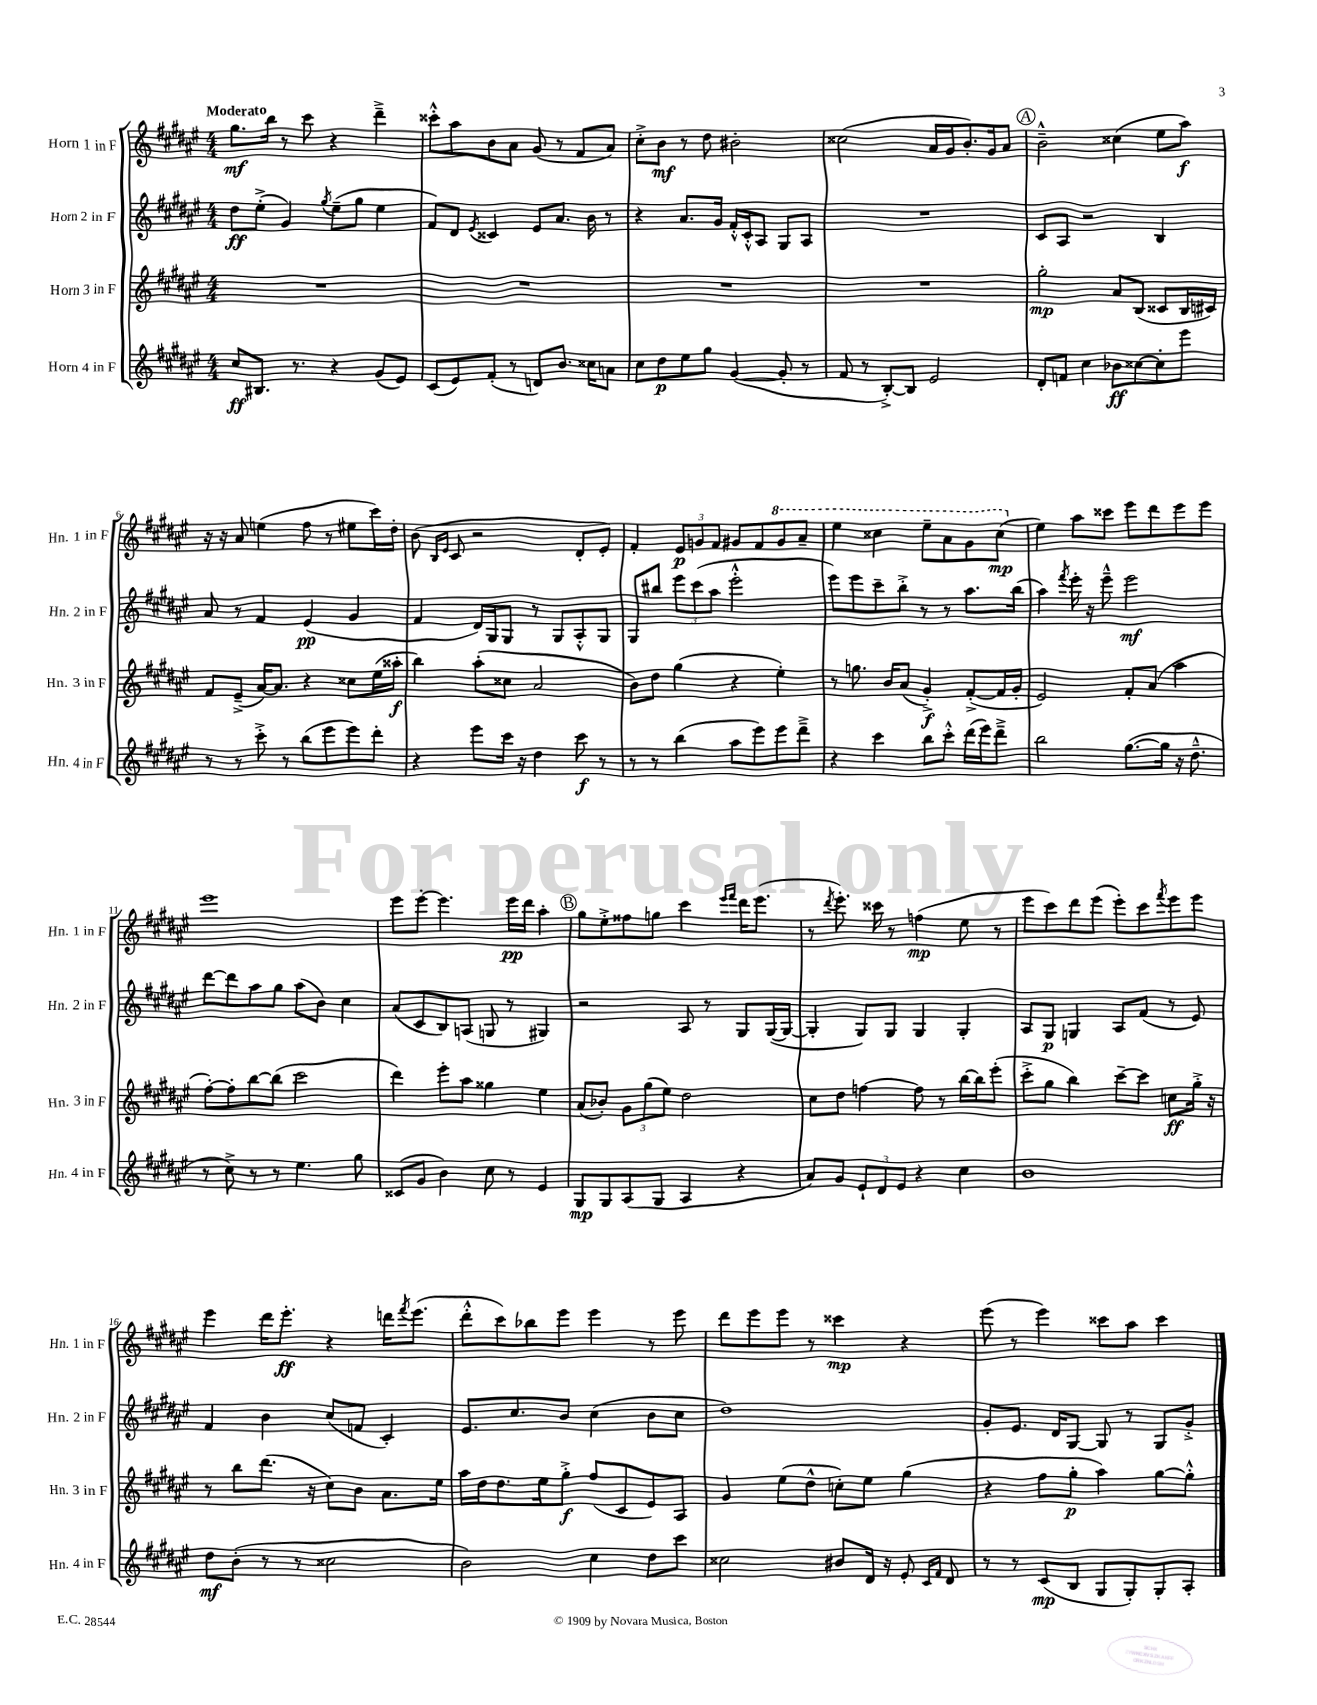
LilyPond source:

<<
\new StaffGroup <<
\new Staff = "s0" \with { instrumentName = "Horn 1 in F" shortInstrumentName = "Hn. 1 in F" } {
    \clef treble \key fis \major \numericTimeSignature \time 4/4 \tempo "Moderato"
    gis''8.\mf b''16 r8 cis'''8 r4 dis'''4---> |
    cisis'''8-.-^ ais''8 b'8 ais'8 gis'8( r8 fis'8 ais'8) |
    cis''8-.-> b'8\mf r8 dis''8 bis'2-. |
    cisis''2( ais'16 gis'16 b'8.-.) gis'16 ais'8 |
    \mark \markup { \circle "A" } b'2---^ cisis''4( eis''8 ais''8\f) |
    r16 r16 ais'8 e''4( fis''8 r8 eis''8 cis'''16) dis''16-. |
    b'8( \grace { b16 eis'16 } cis'8 r2 dis'8-. eis'8-.) |
    fis'4-. \tuplet 3/2 { eis'8\p g'8 fis'8 } gis'8 fis'8 \ottava #1 gis''8 ais''8-- |
    eis'''4 cisis'''4 eis'''8-- ais''8 gis''8 cisis'''8\mp( \ottava #0 |
    eis''4) ais''8 cisis'''8 eis'''8 dis'''8 eis'''8 eis'''8 |
    eis'''1 |
    eis'''8 eis'''8~-. eis'''4. eis'''16\pp dis'''16 ais''4-. |
    \mark \markup { \circle "B" } gis''8 eis''8-.-> fisis''8 g''8 cis'''4 \grace { eis'''16 fis'''16 } dis'''16 eis'''8.( |
    r8 \acciaccatura { dis'''8 } eis'''8.-.) cisis'''16 r8 f''4\mp( eis''8 r8 |
    eis'''8 cis'''8) dis'''8 eis'''8( eis'''8-.) cis'''8 \acciaccatura { fis'''8 } eis'''8 eis'''8 |
    eis'''4 dis'''16 eis'''8.-.\ff r4 d'''16 \acciaccatura { fis'''8 } eis'''8.( |
    dis'''8-.-^ cis'''8) bes''8 eis'''8 eis'''4 r8 eis'''8 |
    dis'''8 eis'''8 eis'''8 r8 cisis'''4\mp r4 |
    eis'''8( r8 eis'''4) cisis'''8 ais''8 cisis'''4 \bar "|." |
}
\new Staff = "s1" \with { instrumentName = "Horn 2 in F" shortInstrumentName = "Hn. 2 in F" } {
    \clef treble \key fis \major \numericTimeSignature \time 4/4
    dis''8\ff eis''8-.->( gis'4) \acciaccatura { gis''8 } eis''8--( gis''8 eis''4 |
    fis'8) dis'8 \acciaccatura { eis'8 } cisis'4 eis'8 ais'8. b'16 r8 |
    r4 ais'8. gis'16 fis'16-.-^ cis'16-.-^ ais8 gis8 ais8 |
    R1 |
    \mark \markup { \circle "A" } cis'8 ais8 r2 b4 |
    ais'8 r8 fis'4 eis'4\pp( gis'4 |
    fis'4 dis'16) gis16 gis8 r8 gis8 ais8-.-^ gis8 |
    gis8 bis''8 \tuplet 3/2 { eis'''8 cis'''8( ais''8 } eis'''2-.-^ |
    eis'''8) eis'''8 cis'''8-- b''8-.-> r8 r8 ais''8. b''16( |
    ais''4) \acciaccatura { fis'''8 } eis'''16-. r16 eis'''8---^ eis'''2\mf |
    dis'''8~ dis'''8 ais''8 gis''8 ais''8( b'8) cis''4 |
    ais'8( cis'8 b8) a8( g8 r8 gis4) |
    \mark \markup { \circle "B" } r2 ais8 r8 gis8 gis16~( gis16~ |
    gis4-. gis8) gis8 gis4 gis4-. |
    ais8 gis8\p g4 ais8 fis'8( r8 eis'8) |
    fis'4 b'4 cis''8( f'8 cis'4-.) |
    eis'8. cis''8. b'8 cis''4( b'8 cis''8 |
    dis''1) |
    gis'8-. eis'8. dis'16 gis8~ gis8 r8 gis8 gis'8-.-> \bar "|." |
}
\new Staff = "s2" \with { instrumentName = "Horn 3 in F" shortInstrumentName = "Hn. 3 in F" } {
    \clef treble \key fis \major \numericTimeSignature \time 4/4
    R1 |
    R1 |
    R1 |
    R1 |
    \mark \markup { \circle "A" } gis''2-.\mp ais'8 b8( cisis'8 b16 cis'16) |
    fis'8 eis'8--->( ais'16~) ais'8. r4 cisis''8 eis''16( aisis''16-.\f |
    b''4) ais''8-.( cisis''8 ais'2 |
    b'8) dis''8 gis''4( r4 eis''4-.) |
    r8 g''8. b'16 ais'8( gis'4-.->\f) fis'8~-.->( fis'16 gis'16-. |
    eis'2) fis'8-. ais'8( ais''4 |
    fis''8~-.) fis''8-. b''8~ b''8( cis'''2 |
    dis'''4) eis'''8-. ais''8 gisis''4 eis''4 |
    \mark \markup { \circle "B" } ais'8( bes'8-.) \tuplet 3/2 { gis'8 gis''8( eis''8) } dis''2 |
    cis''8 dis''8 f''4~ f''8 r8 b''16~ b''16 eis'''8-.( |
    cis'''8-.-> gis''8 b''4) cis'''8~-- cis'''8 c''8\ff gis''16-.-> r16 |
    r8 b''8 dis'''8.( r16 cis''8) b'8 ais'8. eis''16 |
    ais''16 dis''16 dis''8. eis''16 gis''8-.->\f fis''8( cis'8 eis'8) ais8 |
    gis'4 eis''8( dis''8-^ c''8-.) eis''8 gis''4( |
    r4 fis''8 gis''8-.\p ais''4) gis''8~ gis''8-.-^ \bar "|." |
}
\new Staff = "s3" \with { instrumentName = "Horn 4 in F" shortInstrumentName = "Hn. 4 in F" } {
    \clef treble \key fis \major \numericTimeSignature \time 4/4
    cis''8\ff bis8. r8. r4 gis'8( eis'8) |
    cis'8( eis'8) fis'8-.( r8 d'8) b'8. cisis''16 a'8 |
    cis''8 dis''8\p eis''8 gis''8 gis'4~( gis'8-. r8 |
    fis'8 r8 b8~-.->) b8 eis'2 |
    \mark \markup { \circle "A" } dis'8-. f'8 cis''4 bes'8\ff cisis''8~ cisis''8-. eis'''8 |
    r8 r8 cis'''8-.-> r8 b''8( eis'''8 eis'''8) dis'''8-. |
    r4 eis'''8 cis'''16 r16 dis''4 cis'''8\f r8 |
    r8 r8 b''4( ais''8 eis'''8) eis'''8 dis'''8---> |
    r4 cis'''4 b''8 cis'''8-.-^ dis'''16( eis'''16) dis'''8---> |
    b''2 gis''8.~( gis''16 r16 dis''8.---^ |
    r8 cis''8->) r8 r8 eis''4. gis''8 |
    cisis'8( gis'8 b'4) cis''8 r8 eis'4 |
    \mark \markup { \circle "B" } gis8\mp gis8 ais8( gis8 ais4 r4 |
    ais'8) gis'8 \tuplet 3/2 { eis'8-! dis'8 eis'8 } r4 cis''4 |
    b'1 |
    dis''8\mf b'8-.( r8 r8 cisis''2 |
    b'2) cis''4 dis''8 cis'''8 |
    cisis''2 bis'8 dis'16 r16 eis'8-. \grace { cis'16 fis'16 } dis'8 |
    r8 r8 cis'8\mp( b8 gis8 gis8-.) gis8-. ais8-. \bar "|." |
}
>>
>>
